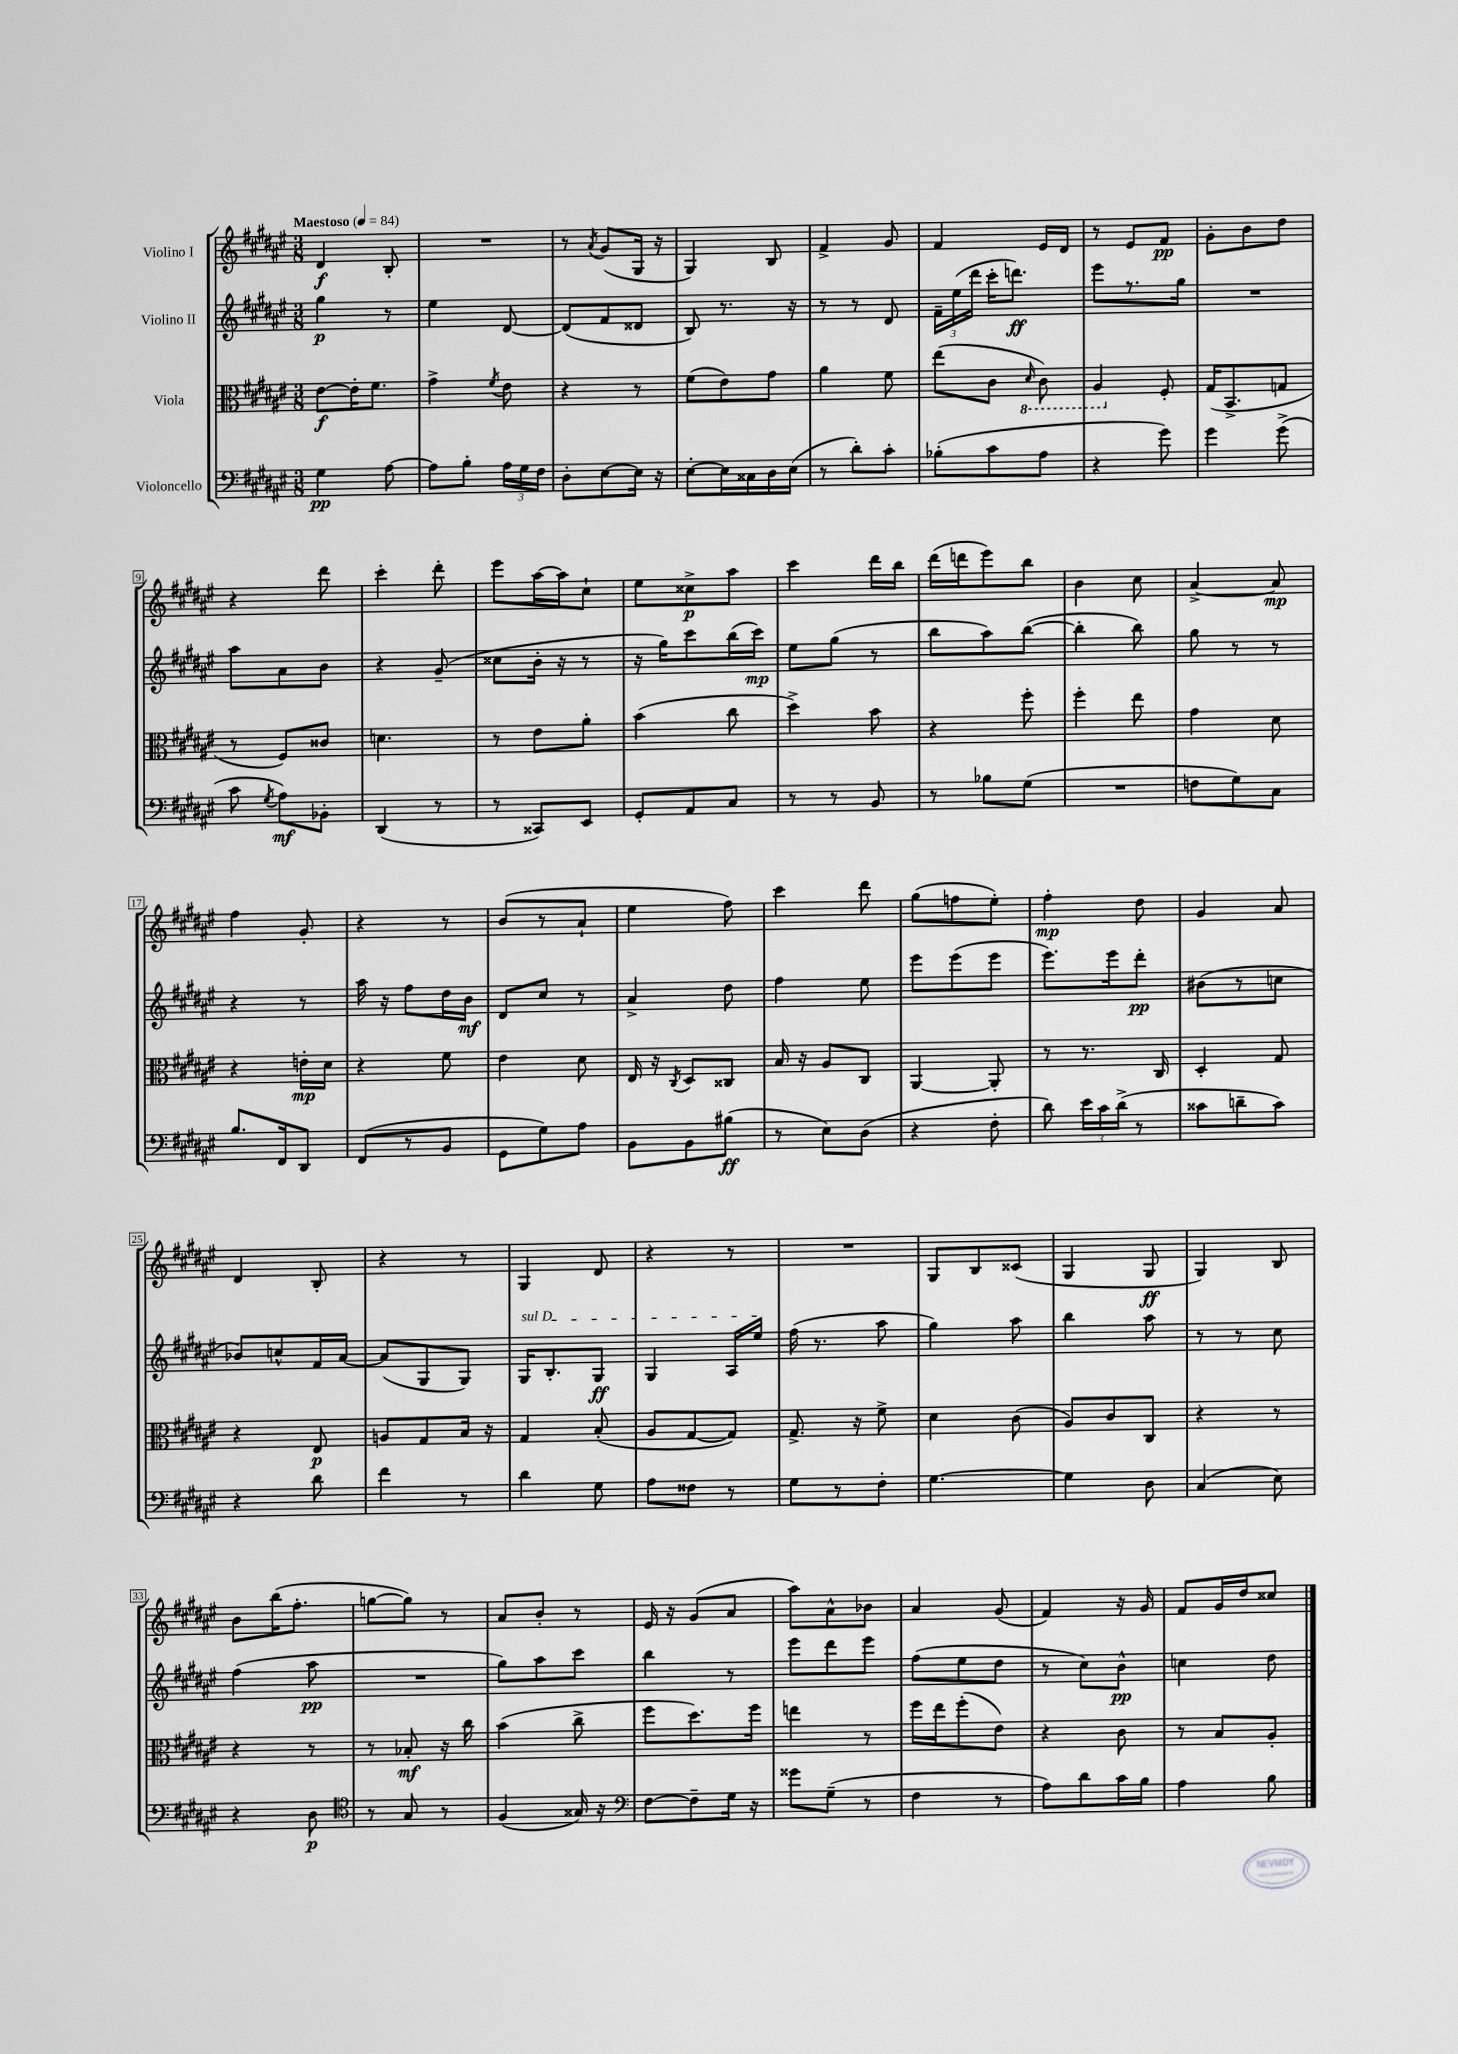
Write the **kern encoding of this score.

**kern	**kern	**kern	**kern
*staff4	*staff3	*staff2	*staff1
*clefF4	*clefC3	*clefG2	*clefG2
*k[f#c#g#d#a#e#]	*k[f#c#g#d#a#e#]	*k[f#c#g#d#a#e#]	*k[f#c#g#d#a#e#]
*M3/8	*M3/8	*M3/8	*M3/8
*MM84	*MM84	*MM84	*MM84
4G#	[8e#	4gg#	4d#
.	16e#']	.	.
.	8.f#	.	.
[8A#	.	8r	8B'
=	=	=	=
8A#]	4g#^	4ee#	4.r
8B'	.	.	.
.	8qf#	.	.
24A#	8e#	[8d#	.
24G#	.	.	.
24F#	.	.	.
=	=	=	=
8D#'	4r	(8d#]	8r
.	.	.	8qa#
[8E#	.	8f#	(8g#
16E#]	8r	8d##	16G#
16r	.	.	16r
=	=	=	=
[8E#'	(8f#	8B)	4G#)
16E#]	8e#)	8.r	.
16C##	.	.	.
16D#	8g#	.	8B
(16E#	.	16r	.
=	=	=	=
8r	4a#	8r	4f#^
8d#')	.	8r	.
8c#'	8f#	8d#	8g#
=	=	=	=
(8B-'	(8ee#	24f#~	4f#
.	.	(24ee#	.
.	.	24ddd#	.
8c#	8c#	16ccc#'	.
.	.	8.ddd)	.
.	16qqD#	.	.
8A#	8C#)	.	16e#
.	.	.	16d#
=	=	=	=
4r	4AA#	8eee#	8r
.	.	8.r	8e#
8g#)	8F#'	.	8f#
.	.	16gg#	.
=	=	=	=
4g#	(16G#	4.r	8g#'
.	8.BB^	.	.
.	.	.	8b
(8g#^	8G	.	8dd#
=	=	=	=
8c#	8r	8aa#	4r
8qG#	.	.	.
8A#)	8F#)	8a#	.
8BB-'	8c##	8b	8ddd#
=	=	=	=
(4DD#	4.d	4r	4ccc#'
8r	.	(8g#~	8ddd#'
=	=	=	=
8r	8r	8cc##	8eee#
8CC##)	8e#	16b'	[16aa#
.	.	16r	16aa#]
8EE#	8a#'	8r	8cc#`
=	=	=	=
8GG#'	(4b	16r	8ee#
.	.	16gg#)	.
8AA#	.	8ccc#	8cc##^
8C#	8cc#	(16bb	8aa#
.	.	16ccc#)	.
=	=	=	=
8r	4dd#^)	8ee#	4ccc#
8r	.	(8gg#	.
8BB	8b	8r	16ddd#
.	.	.	16bb
=	=	=	=
8r	4r	8bb	(16ddd#
.	.	.	16ddd
8B-	.	8aa#)	8eee#)
(8G#	8ff#'	([8bb	8bb
=	=	=	=
4.r	4ff#'	4bb']	4b
.	8ee#	8bb)	8cc#
=	=	=	=
8F	4g#	8gg#	[4a#^
8G#)	.	8r	.
8C#	8d#	8r	8a#]
=	=	=	=
8.B	4r	4r	4ff#
16FF#	.	.	.
8DD#	16e'	8r	8g#'
.	16d#	.	.
=	=	=	=
(8FF#	4r	16aa#	4r
.	.	16r	.
8r	.	8ff#	.
8BB	8f#	16dd#	8r
.	.	16b	.
=	=	=	=
8GG#	4e#	8d#	(8b
8G#)	.	8cc#	8r
8A#	8d#	8r	8a#`
=	=	=	=
8BB	16E#	4a#^	4ee#
.	16r	.	.
.	8qC#	.	.
8BB	8D#	.	.
(8B#	8C##	8dd#	8ff#)
=	=	=	=
8r	16B	4ff#	4ccc#
.	16r	.	.
8E#)	8A#	.	.
(8D#	8C#	8ee#	8ddd#
=	=	=	=
4r	[4AA#	8eee#	(8gg#
.	.	(8eee#	8ff
8F#'	8AA#']	8eee#	8ee#')
=	=	=	=
8d#)	8r	8.eee#)	4ff#'
24e#	8.r	.	.
24c#	.	.	.
.	.	16eee#	.
(24d#^	.	.	.
8r	.	8ddd#'	8dd#
.	16C#	.	.
=	=	=	=
8c##	4D#'	(8b#	4g#
8d~	.	8r	.
8c##)	8G#	8cc	8a#
=	=	=	=
4r	4r	8b-)	4d#
.	.	8cc^^	.
8d#	8E#	16f#	8B'
.	.	[16a#	.
=	=	=	=
4f#	8A	(8a#]	4r
.	8G#	8G#	.
8r	16B	8G#)	8r
.	16r	.	.
=	=	=	=
4d#	4G#	16G#	4G#
.	.	8.B'	.
8G#	(8B'	8G#	8d#
=	=	=	=
8A#	8A#	4G#	4r
8F##	[8G#	.	.
8r	8G#])	16A#	8r
.	.	16ee#	.
=	=	=	=
8G#	8.G#^	(16ff#	4.r
.	.	8.r	.
8r	.	.	.
.	16r	.	.
8F#'	8f#^	8aa#	.
=	=	=	=
[4.G#	4d#	4gg#)	8G#
.	.	.	8B
.	(8c#	8aa#	(8c##
=	=	=	=
4G#]	8A#)	4bb	4G#
.	8c#	.	.
8D#	8C#	8aa#	8G#
=	=	=	=
(4C#	4r	8r	4G#)
.	.	8r	.
8E#)	8r	8cc#	8B
=	=	=	=
4r	4r	(4ff#	8b
.	.	.	(16bb
.	.	.	8.ff#'
8D#	8r	8aa#	.
=	=	=	=
*clefC4	*	*	*
8r	8r	4.r	[8gg
8G#	8B-'	.	8gg])
8r	16r	.	8r
.	16cc#	.	.
=	=	=	=
(4F#	(4b	8gg#)	8a#
.	.	8aa#	8b'
16G##)	8cc#^	8ccc#	8r
16r	.	.	.
=	=	=	=
*clefF4	*	*	*
[8F#	8ff#	4bb	16e#
.	.	.	16r
8F#~]	8.dd#)	.	(8g#
16G#	.	8r	8a#
16r	16ff#	.	.
=	=	=	=
8g##	4ee	8eee#	8aa#)
(8G#~	.	8ddd#	8a#^^
8r	8r	8eee#	8b-
=	=	=	=
4F#	16ff#	(8ff#	4a#
.	16ee#	.	.
.	(8ff#'	8ee#	.
8r	8e#)	8dd#	(8g#
=	=	=	=
8A#)	4r	8r	4f#)
8d#	.	8cc#)	.
16c#	8c#	8b^^	16r
16B	.	.	16g#
=	=	=	=
4A#	8r	4cc	8f#
.	8B	.	16g#
.	.	.	16dd#
8B	8A#'	8dd#	8cc##
==	==	==	==
*-	*-	*-	*-
